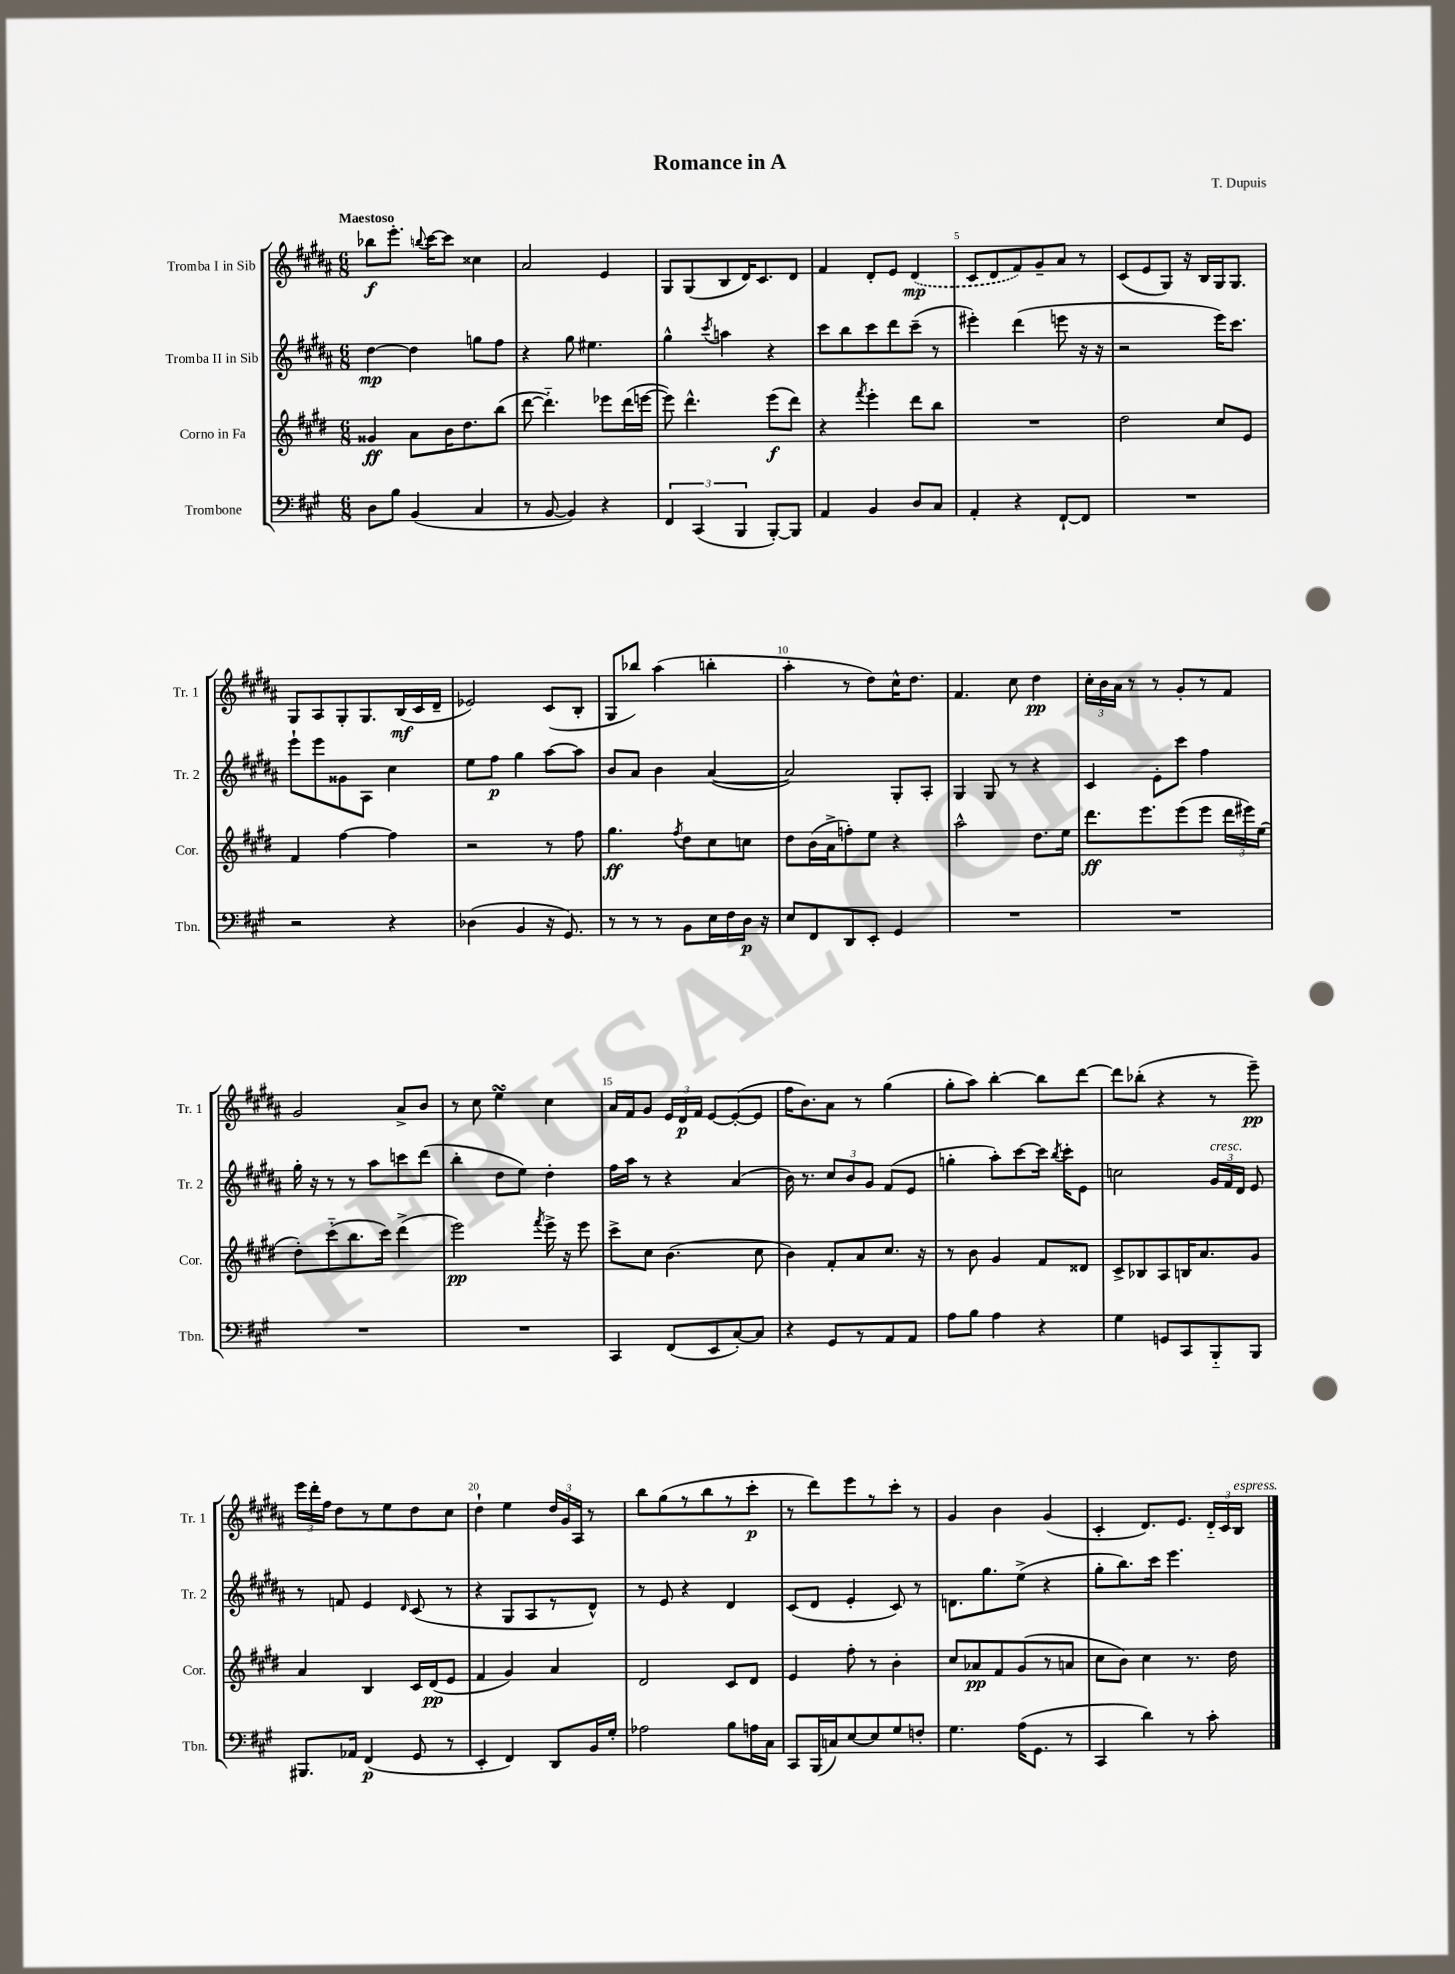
\header { title = "Romance in A" composer = "T. Dupuis" }
<<
\new StaffGroup <<
\new Staff = "s0" \with { instrumentName = "Tromba I in Sib" shortInstrumentName = "Tr. 1" } {
    \clef treble \key b \major \numericTimeSignature \time 6/8 \tempo "Maestoso"
    \autoBeamOff bes''8[\f e'''8.]-. \appoggiatura { b''8 } cis'''16[~ cis'''8] cisis''4 |
    ais'2 e'4 |
    gis8[ gis8( b8 dis'16) cis'8. dis'8] |
    fis'4 dis'8[-. e'8] \once \slurDashed dis'4\mp( |
    cis'8[ dis'8 fis'8) gis'8-- ais'8] r8 |
    cis'8[( e'8 gis8]) r16 b16[ gis16 gis8.] |
    gis8[ ais8 gis8-. gis8. b16\mf( cis'16 dis'16]-- |
    ees'2) cis'8[( b8]-. |
    gis8[ bes''8]) ais''4( b''4-. |
    ais''4-. r8 dis''8[) cis''16-^ dis''8.] |
    fis'4. cis''8 dis''4\pp |
    \tuplet 3/2 { cis''16[-. b'16 ais'16] } r8 r8 gis'8[-. r8 fis'8] |
    gis'2 ais'8[-> b'8] |
    r8 cis''8 e''4\turn cis''4 |
    ais'16[ fis'16 gis'8] \tuplet 3/2 { e'16[ dis'16\p fis'16] } e'8[~ e'8~-.( e'8] |
    fis''16[ b'8.) ais'8] r8 gis''4( |
    gis''8[-. ais''8]) b''4~-. b''8[ dis'''8]~ |
    dis'''8[ bes''8]-.( r4 r8 e'''8--\pp) |
    \tuplet 3/2 { e'''16[ dis'''16-. fis''16] } dis''8[ r8 e''8 dis''8 cis''8] |
    dis''4-! e''4 \tuplet 3/2 { dis''16[ gis'16 ais16] } r8 |
    b''8[ gis''8( r8 b''8 r8 cis'''8]-.\p |
    r8 dis'''8[) e'''8 r8 cis'''8]-. r8 |
    gis'4 b'4 gis'4( |
    cis'4-. dis'8.[) e'8.] \tuplet 3/2 { dis'16[-_ cis'16 b16]^\markup { \italic "espress." } } \bar "|." |
}
\new Staff = "s1" \with { instrumentName = "Tromba II in Sib" shortInstrumentName = "Tr. 2" } {
    \clef treble \key b \major \numericTimeSignature \time 6/8
    \autoBeamOff dis''4~\mp dis''4 g''8[ fis''8] |
    r4 gis''8 eis''4. |
    gis''4-^ \acciaccatura { cis'''8 } a''4 r4 |
    cis'''8[ b''8 cis'''8 dis'''8 cis'''8]--( r8 |
    eis'''4-.) dis'''4( e'''8 r16 r16 |
    r2 e'''16[) cis'''8.] |
    e'''8[-! e'''8 gisis'8 ais8] cis''4 |
    e''8[ fis''8]\p gis''4 ais''8[~ ais''8] |
    b'8[ ais'8] b'4 ais'4~( |
    ais'2) gis8[-. ais8]-. |
    gis4 gis8 r8 r4 |
    cis'4 e'8[-. cis'''8] fis''4 |
    gis''16-. r16 r8 r8 ais''8[ c'''8 dis'''8]( |
    b''4-. dis''8[ e''8]) dis''4-. |
    fis''16[ ais''16] r8 r4 ais'4( |
    b'16) r8. \tuplet 3/2 { cis''8[ b'8 gis'8] } fis'8[( e'8] |
    g''4-. ais''8[-.) cis'''8~ cis'''16] \acciaccatura { b''8 } cis'''16[-. e'8] |
    c''2 \tuplet 3/2 { gis'16[^\markup { \italic "cresc." } fis'16 dis'16] } e'8 |
    r8 f'8 e'4 \grace { dis'16 } cis'8( r8 |
    r4 gis8[ ais8 r8 dis'8]-^) |
    r8 e'8 r4 dis'4 |
    cis'8[( dis'8] e'4-. cis'8) r8 |
    d'8.[ gis''8. e''8]->( r4 |
    gis''8[-. b''8.) cis'''16] e'''4. \bar "|." |
}
\new Staff = "s2" \with { instrumentName = "Corno in Fa" shortInstrumentName = "Cor." } {
    \clef treble \key e \major \numericTimeSignature \time 6/8
    \autoBeamOff gisis'4\ff a'8[ b'16 dis''8. b''8]( |
    dis'''8~ dis'''4.-_) ees'''8[ dis'''16( e'''16]~ |
    e'''8) dis'''4.-^ e'''8[\f( dis'''8]) |
    r4 \acciaccatura { fis'''8 } e'''4-. dis'''8[ b''8] |
    R2. |
    dis''2 cis''8[ e'8] |
    fis'4 fis''4~ fis''4 |
    r2 r8 fis''8 |
    gis''4.\ff \acciaccatura { fis''8 } dis''8[ cis''8 c''8] |
    dis''8[ b'16( a'16-> f''8-.) e''8] r4 |
    a''2-^ dis''8.[ e''16] |
    dis'''8.[\ff e'''8. e'''8( e'''8] \tuplet 3/2 { dis'''16[ eis'''16) e''16]( } |
    dis''8[-.) cis'''8-_( b''8. cis'''16]) dis'''4->( |
    e'''2\pp) \acciaccatura { fis'''8 } e'''16-> r16 e'''8 |
    cis'''8[-> cis''8] b'4.( cis''8 |
    b'4) fis'8[-. a'8 cis''8.] r16 |
    r8 b'8 gis'4 fis'8[ disis'8] |
    cis'8[-> bes8 a8 b16 a'8. gis'8] |
    a'4 b4 cis'16[ dis'16\pp( e'8] |
    fis'4 gis'4) a'4 |
    dis'2 cis'8[ dis'8] |
    e'4 fis''8-. r8 b'4-. |
    cis''8[ aes'8\pp fis'8 gis'8( r8 a'8] |
    cis''8[ b'8]) cis''4 r8. dis''16 \bar "|." |
}
\new Staff = "s3" \with { instrumentName = "Trombone" shortInstrumentName = "Tbn." } {
    \clef bass \key a \major \numericTimeSignature \time 6/8
    \autoBeamOff d8[ b8] b,4( cis4 |
    r8 b,8~ b,4) r4 |
    \tuplet 3/2 { fis,4 cis,4( b,,4 } b,,8[~-.) b,,8] |
    a,4 b,4 d8[ cis8] |
    a,4-. r4 fis,8[~-! fis,8] |
    R2. |
    r2 r4 |
    des4( b,4 r16 gis,8.) |
    r8 r8 r8 b,8[ e16 fis16 d16]\p r16 |
    e8[ fis,8 d,8 e,8]-. gis,4 |
    R2. |
    R2. |
    R2. |
    R2. |
    cis,4 fis,8[( e,8 cis8~-.) cis8] |
    r4 gis,8[ r8 a,8 a,8] |
    a8[ b8] a4 r4 |
    gis4 g,8[ cis,8 b,,8-_ b,,8] |
    bis,,8.[ aes,16] fis,4\p( gis,8 r8 |
    e,4-. fis,4) d,8[ b,16 gis16]-. |
    aes2 b8[ a16 cis16] |
    cis,8[ b,,16( c16) e8~ e8 gis8 f8]-. |
    gis4. a16[( gis,8.] r8 |
    cis,4 d'4) r8 cis'8-. \bar "|." |
}
>>
>>
\layout { \context { \Score \override BarNumber.break-visibility = ##(#f #t #t) barNumberVisibility = #(every-nth-bar-number-visible 5) } }
